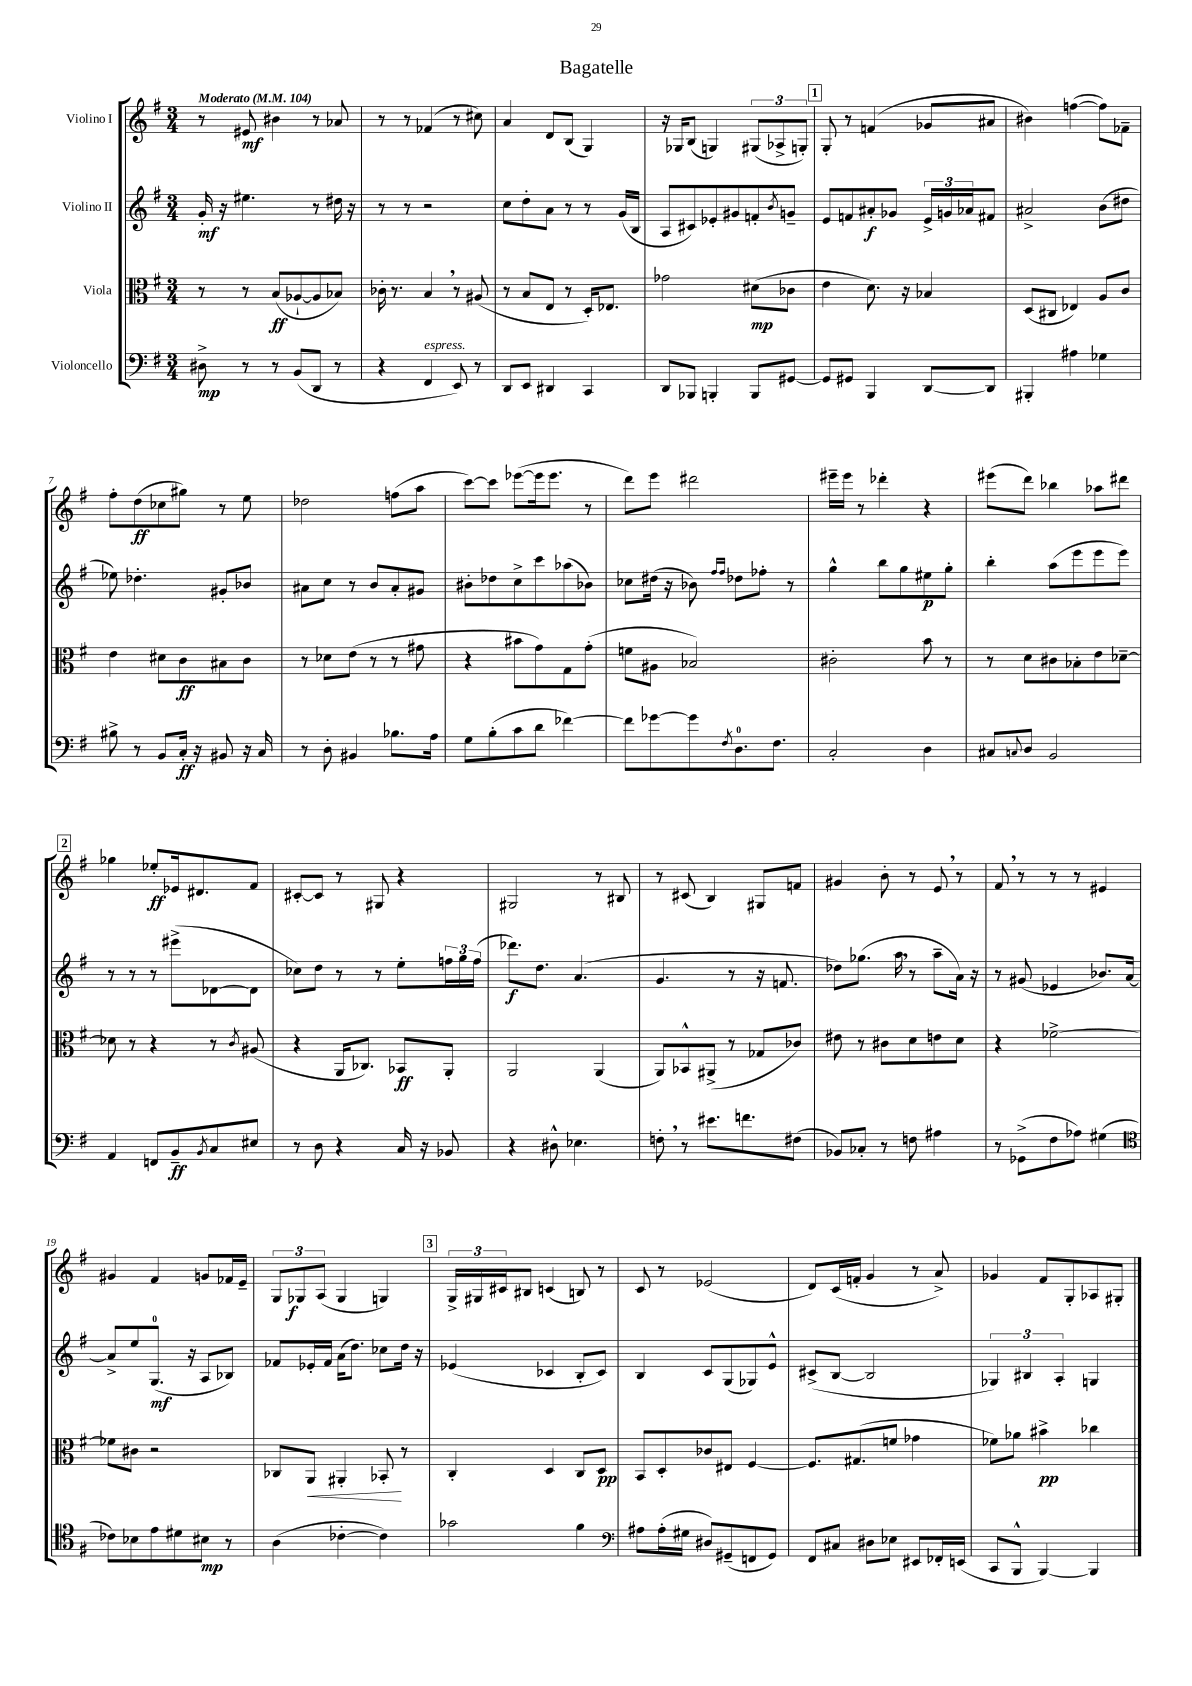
\header { title = "Bagatelle" }
<<
\new StaffGroup <<
\new Staff = "s0" \with { instrumentName = "Violino I" } {
    \clef treble \key g \major \numericTimeSignature \time 3/4 \tempo "Moderato" 4 = 104
    r8 eis'8\mf bis'4 r8 aes'8 |
    r8 r8 fes'4( r8 cis''8) |
    a'4 d'8 b8( g4) |
    r16 ges16 b8( g4) \tuplet 3/2 { gis8( aes8-> g8-.) } |
    \mark \markup { \box "1" } g8-. r8 f'4( ges'8 ais'8 |
    bis'4) f''4~( f''8) fes'8-- |
    fis''8-. d''8\ff( ces''8 gis''8) r8 e''8 |
    des''2 f''8( a''8 |
    c'''8~) c'''8 ees'''8~( ees'''16 ees'''8. r8 |
    d'''8) e'''8 dis'''2 |
    eis'''16-- eis'''16 r8 des'''4-. r4 |
    eis'''8( d'''8) bes''4 aes''8 dis'''8 |
    \mark \markup { \box "2" } ges''4 ees''8-.\ff ees'16 dis'8. fis'8 |
    cis'8~-. cis'8 r8 gis8 r4 |
    gis2 r8 bis8 |
    r8 cis'8( b4) gis8 f'8 |
    gis'4 b'8-. r8 e'8 \breathe r8 |
    fis'8 \breathe r8 r8 r8 eis'4 |
    gis'4 fis'4 g'8 fes'16 e'16-- |
    \tuplet 3/2 { g8 ges8\f a8( } ges4 g4) |
    \mark \markup { \box "3" } \tuplet 3/2 { g16-> gis16 cis'16 } bis8 c'4( b8) r8 |
    c'8 r8 ees'2( |
    d'8) c'16( f'16-. g'4 r8 a'8->) |
    ges'4 fis'8 g8-. aes8 gis8-. \bar "|." |
}
\new Staff = "s1" \with { instrumentName = "Violino II" } {
    \clef treble \key g \major \numericTimeSignature \time 3/4
    g'16-.\mf r16 eis''4. r8 dis''16 r16 |
    r8 r8 r2 |
    c''8 d''8-. a'8 r8 r8 g'16( b16 |
    a8 cis'8) ees'8-. gis'8 f'8-. \acciaccatura { b'8 } g'8-- |
    \mark \markup { \box "1" } e'8 f'8 ais'8-.\f ges'8 \tuplet 3/2 { e'16-> g'16 aes'16 } fis'8 |
    ais'2-> b'8( dis''8 |
    ees''8) des''4.-. gis'8-. bes'8 |
    ais'8 c''8 r8 b'8 ais'8-. gis'8 |
    bis'8-. des''8 c''8-> c'''8 aes''8( bes'8) |
    ces''8 dis''16( r16 bes'8) \grace { fis''16 fis''16 } des''8 fes''8-. r8 |
    g''4-^ b''8 g''8 eis''8\p g''8-. |
    b''4-. a''8( e'''8 e'''8 e'''8) |
    \mark \markup { \box "2" } r8 r8 r8 eis'''8->( des'8~ des'8 |
    ces''8) d''8 r8 r8 e''8-. \tuplet 3/2 { f''16 g''16 f''16( } |
    des'''8.\f) d''8. a'4.( |
    g'4. r8 r16 f'8. |
    des''8) ges''8.( a''16 \breathe r8 a''8-- a'16) r16 |
    r8 gis'8( ees'4 bes'8.) a'16~ |
    a'8-> e''8 g8.-0\mf( r16 a8 bes8) |
    fes'8 ees'16-. fes'16 a'16( d''8.) ces''8 d''16 r16 |
    \mark \markup { \box "3" } ees'4( ces'4 b8-. ces'8) |
    b4 c'8 g8( ges8) e'8-^ |
    cis'8->( b8~ b2 |
    \tuplet 3/2 { ges4) bis4 a4-. } g4 \bar "|." |
}
\new Staff = "s2" \with { instrumentName = "Viola" } {
    \clef alto \key g \major \numericTimeSignature \time 3/4
    r8 r8 b8\ff( aes8~-! aes8 bes8) |
    ces'16-. r8. b4 \breathe r8 ais8( |
    r8 b8 e8 r8 d16-.) ees8. |
    ges'2 dis'8\mp( ces'8 |
    \mark \markup { \box "1" } e'4 d'8.) r16 bes4 |
    d8( cis8 ees4) a8 c'8 |
    e'4 dis'8 c'8\ff bis8 c'8 |
    r8 des'8 e'8( r8 r8 gis'8 |
    r4 bis'8 g'8) g8 g'8-.( |
    f'8 ais8 bes2) |
    cis'2-. b'8 r8 |
    r8 d'8 cis'8 bes8-. e'8 des'8~-- |
    \mark \markup { \box "2" } des'8 r8 r4 r8 \acciaccatura { c'8 } ais8( |
    r4 a,16 ces8.) bes,8\ff a,8-. |
    a,2 a,4( |
    a,8) bes,8-^ ais,8->( r8 ges8 ces'8) |
    eis'8 r8 cis'8 d'8 e'8 d'8 |
    r4 fes'2~-> |
    fes'8 cis'8 r2 |
    ces8 a,8\< ais,4-. bes,8-.\! r8 |
    \mark \markup { \box "3" } c4-. d4 c8 d8\pp |
    b,8 d8-. ces'8 eis8 fis4~ |
    fis8. gis8.( f'8 ges'4 |
    fes'8) aes'8 bis'4->\pp ces''4 \bar "|." |
}
\new Staff = "s3" \with { instrumentName = "Violoncello" } {
    \clef bass \key g \major \numericTimeSignature \time 3/4
    dis8->\mp r8 r8 b,8( d,8 r8 |
    r4 fis,4^\markup { \italic "espress." } e,8) r8 |
    d,8 e,8 dis,4 c,4 |
    d,8 bes,,8 b,,4-. b,,8 gis,8~ |
    \mark \markup { \box "1" } gis,8 gis,8 b,,4 d,8~ d,8 |
    bis,,4-. ais4 ges4 |
    bis8-> r8 b,8 c16-.\ff r16 bis,8 r16 c16 |
    r8 d8-. bis,4 bes8. a16 |
    g8 b8-.( c'8 d'8 fes'4~) |
    fes'8 ges'8~ ges'8 \acciaccatura { fis8 } d8.-0 fis8. |
    c2-. d4 |
    cis8 \appoggiatura { c8 } d8 b,2 |
    \mark \markup { \box "2" } a,4 f,8 b,8--\ff \acciaccatura { b,8 } c8 eis8 |
    r8 d8 r4 c16 r16 bes,8 |
    r4 dis8-^ ees4. |
    f8-. \breathe r8 eis'8. f'8. fis8( |
    bes,8) ces8-. r8 f8 ais4 |
    r8 ges,8->( fis8 aes8) gis4( |
    \clef tenor ces'8) bes8 e'8 dis'8 bis8\mp r8 |
    a4( ces'4~-. ces'4) |
    \mark \markup { \box "3" } ges'2 fis'4 |
    \clef bass ais8 ais16-.( gis16 dis8) gis,8--( f,8 gis,8) |
    fis,8 cis8 dis8 ees8 eis,8 fes,16-. e,16( |
    c,8 b,,8-^ b,,4~) b,,4 \bar "|." |
}
>>
>>
